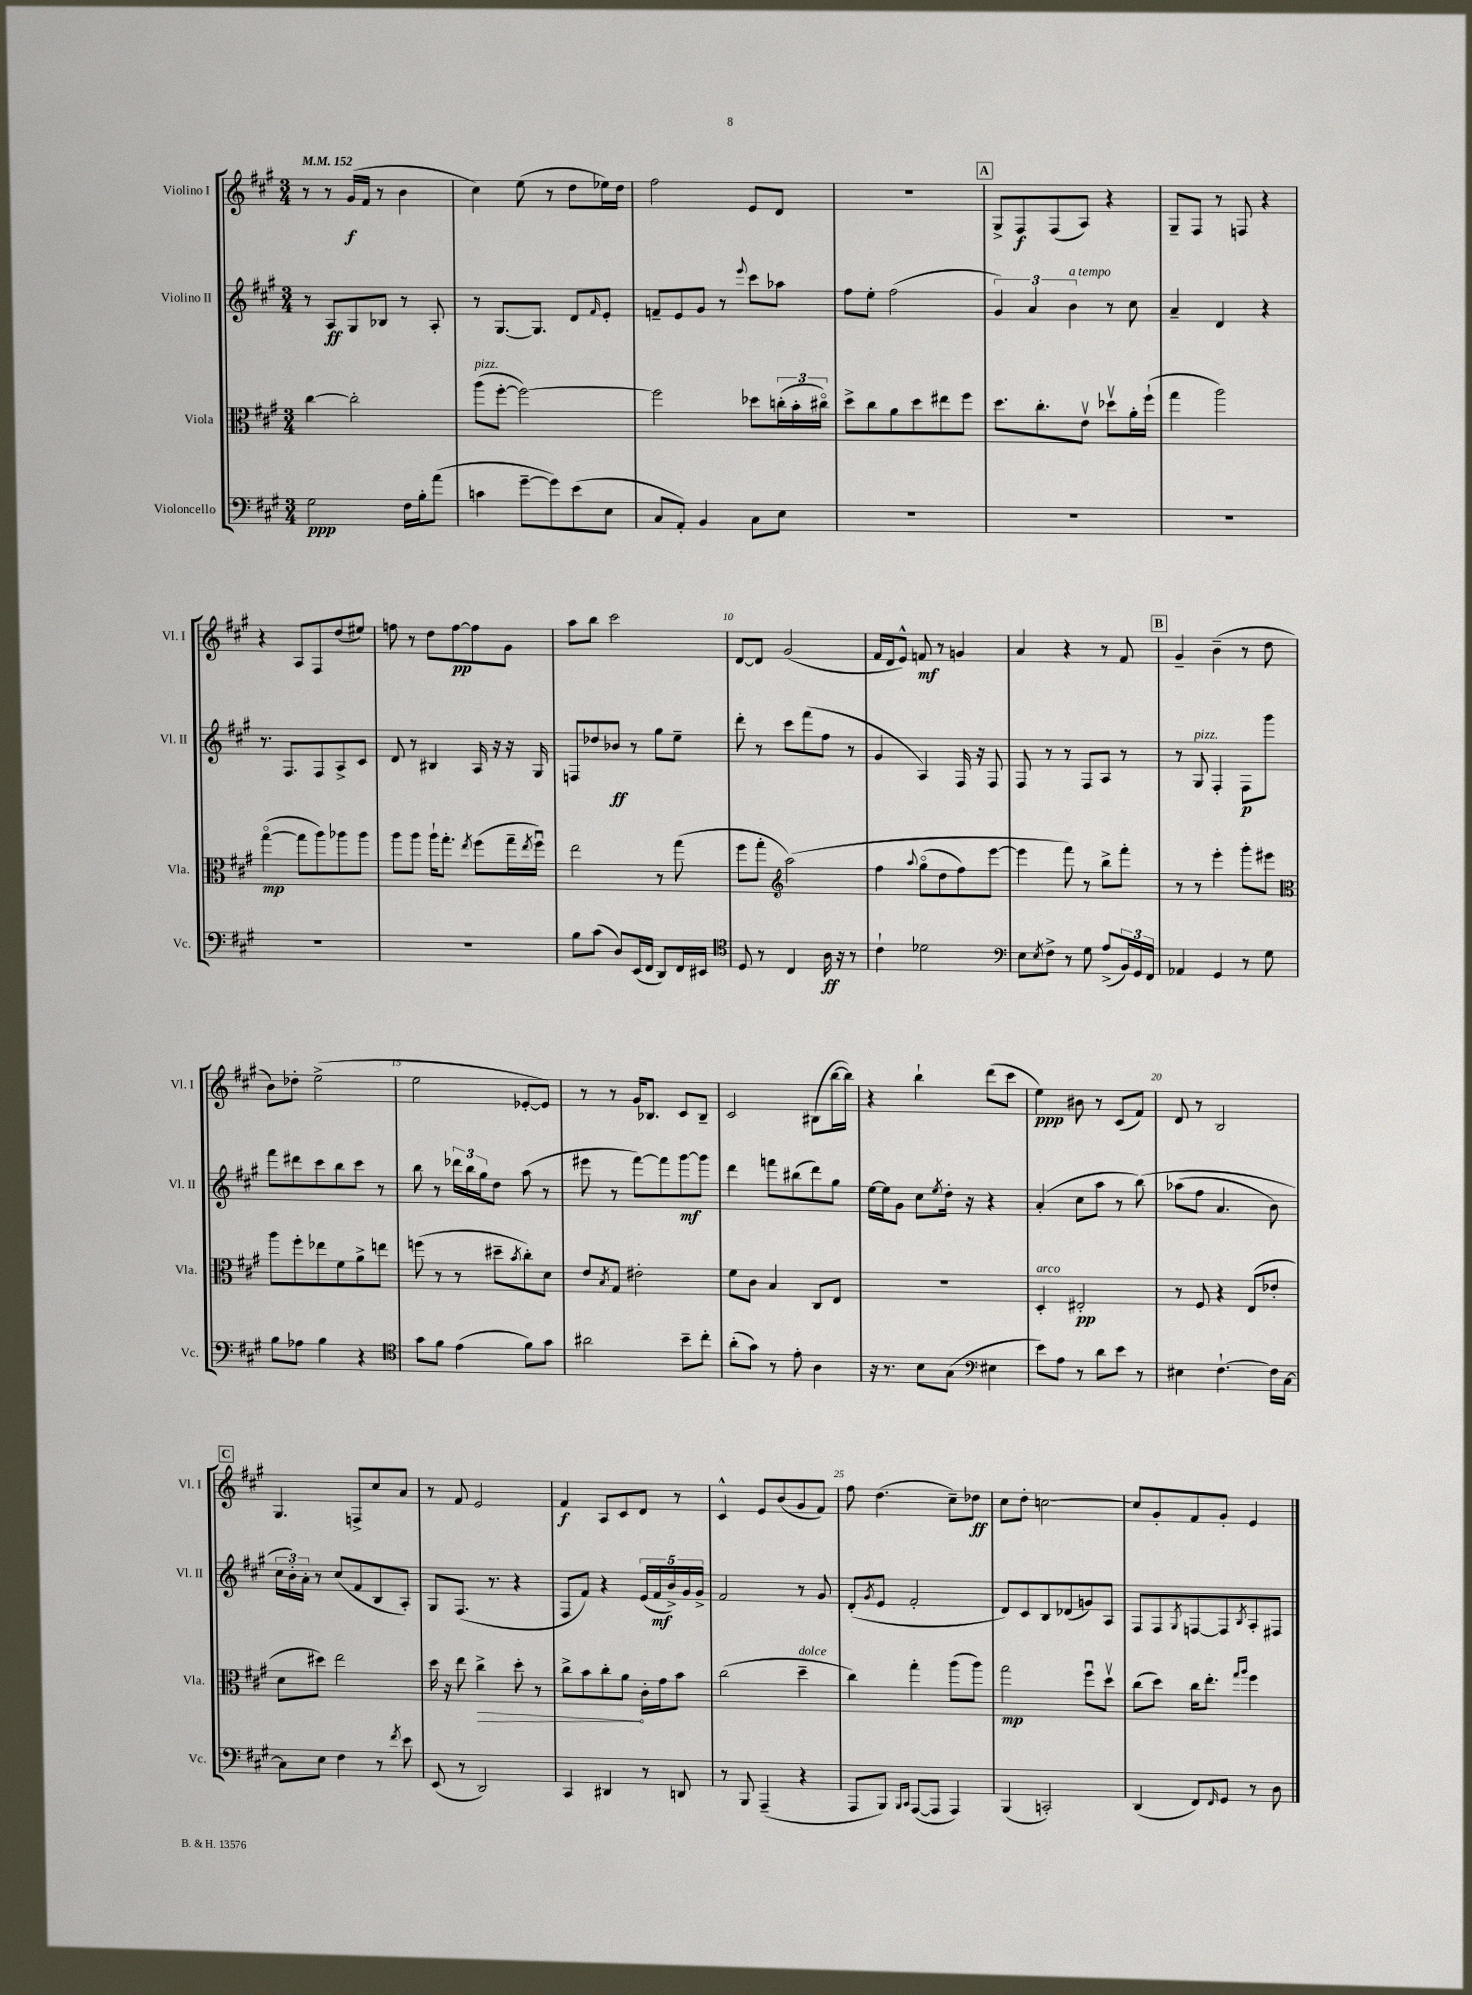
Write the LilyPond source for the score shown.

<<
\new StaffGroup <<
\new Staff = "s0" \with { instrumentName = "Violino I" shortInstrumentName = "Vl. I" } {
    \clef treble \key a \major \numericTimeSignature \time 3/4 \tempo 4 = 152
    r8 r8 gis'16\f( fis'16 r8 b'4 |
    cis''4) e''8( r8 d''8 ees''16) d''16 |
    fis''2 e'8 d'8 |
    R2. |
    \mark \markup { \box "A" } gis8-> fis8\f fis8( a8) r4 |
    gis8-- fis8 r8 f8 r4 |
    r4 a8 fis8 d''8( eis''8) |
    f''8 r8 d''8 f''8~\pp f''8 gis'8 |
    a''8 b''8 cis'''2 |
    d'8~ d'8 gis'2( |
    fis'16 d'16 e'8-^) f'8\mf r8 g'4 |
    a'4 r4 r8 fis'8 |
    \mark \markup { \box "B" } gis'4-- b'4--( r8 d''8 |
    b'8) des''8-. e''2->( |
    e''2 ees'8~-. ees'8) |
    r8 r8 gis'16 bes8. cis'8 bes8-- |
    cis'2 bis8( b''16~ b''16) |
    r4 b''4-! d'''8( cis'''8 |
    e''4\ppp) bis'8 r8 cis'8( fis'8) |
    d'8 r8 b2 |
    \mark \markup { \box "C" } gis4. f8-> cis''8 a'8 |
    r8 fis'8 e'2 |
    fis'4\f a8 cis'8 d'8 r8 |
    cis'4-^ e'8 b'8( gis'8 fis'8) |
    fis''8 d''4.( cis''8--) des''8\ff |
    cis''8 d''8-. c''2~ |
    c''8 gis'8-. fis'8 gis'8-. e'4 \bar "|." |
}
\new Staff = "s1" \with { instrumentName = "Violino II" shortInstrumentName = "Vl. II" } {
    \clef treble \key a \major \numericTimeSignature \time 3/4
    r8 a8\ff gis8 bes8 r8 a8-. |
    r8 gis8.~ gis8. d'8 \grace { fis'16 } e'8-. |
    f'8-- e'8 gis'8 r8 \appoggiatura { e'''8 } cis'''8 aes''8 |
    fis''8 e''8-. fis''2( |
    \mark \markup { \box "A" } \tuplet 3/2 { gis'4) a'4 b'4^\markup { \italic "a tempo" } } r8 cis''8 |
    a'4-- d'4 r4 |
    r8. fis8. fis8 a8-> cis'8 |
    d'8 r8 bis4 a16 r16 r16 gis16 |
    f8 des''8 bes'8\ff r8 gis''8 e''8-- |
    d'''8-. r8 cis'''8 fis'''8( fis''8 r8 |
    gis'4 a4) fis16 r16 fis8 |
    fis8 r8 r8 fis8 a8 r8 |
    \mark \markup { \box "B" } r8 gis8^\markup { \italic "pizz." } fis4-. fis8\p gis'''8 |
    fis'''8 dis'''8 cis'''8 b''8 cis'''8 r8 |
    b''8 r8 \tuplet 3/2 { des'''16 b''16 gis''16 } d''8 a''8( r8 |
    eis'''8 r8 fis'''8~) fis'''8 gis'''8~\mf gis'''8 |
    d'''4 f'''8 bis''8( d'''8) gis''8 |
    e''16~ e''16 gis'8 cis''8 \acciaccatura { e''8 } d''16-. r16 r4 |
    a'4-.( cis''8 a''8 r8 b''8)\( |
    aes''8( fis''8 a'4. b'8) |
    \mark \markup { \box "C" } \tuplet 3/2 { cis''16 b'16-.\) a'16-. } r8 cis''8( fis'8 b8 a8-.) |
    gis8 fis8.( r8. r4 |
    fis8 fis'8) r4 \tuplet 5/4 { e'16( fis'16\mf b'16->) gis'16 gis'16-> } |
    fis'2 r8 gis'8 |
    d'8-.( \acciaccatura { gis'8 } e'8 fis'2-. |
    d'8) cis'8 b8 des'8( g'8) a8 |
    fis8 fis8 \acciaccatura { gis8 } f8~ f8 \acciaccatura { b8 } a8-. fis8 \bar "|." |
}
\new Staff = "s2" \with { instrumentName = "Viola" shortInstrumentName = "Vla." } {
    \clef alto \key a \major \numericTimeSignature \time 3/4
    cis''4~ cis''2-. |
    a''8^\markup { \italic "pizz." }( fis''8~-. fis''2~) |
    fis''2 des''8 \tuplet 3/2 { c''16-.( b'16-. cis''16\flageolet) } |
    d''8-> cis''8 a'8 d''8 eis''8 fis''8 |
    \mark \markup { \box "A" } d''8. cis''8.-. e'8\upbow des''8\upbow a'16-. fis''16-!( |
    gis''4 a''2) |
    gis''4~\flageolet\mp( gis''8 a''8) aes''8 aes''8 |
    a''8 a''8 a''16-! gis''8.-. \acciaccatura { e''8 } fis''8( gis''16-- \acciaccatura { e''8 } fis''16\downbow) |
    e''2 r8 gis''8( |
    fis''8 gis''8-. \clef treble a''2)\( |
    fis''4 \appoggiatura { a''8 } gis''8\flageolet( d''8 fis''8) e'''8~ |
    e'''4 fis'''8\) r8 b''8-> fis'''8-. |
    \mark \markup { \box "B" } r8 r8 e'''4-. gis'''8-. eis'''8 |
    \clef alto a''8 fis''8-. ees''8 fis'8 a'8-> e''8 |
    f''8( r8 r8 dis''8-- \acciaccatura { b'8 } cis''8-.) d'8 |
    e'8 \acciaccatura { b8 } gis8 eis'2-. |
    fis'8 cis'8 b4 cis8 e8 |
    R2. |
    d4-.^\markup { \italic "arco" } eis2-.\pp |
    r8 fis8 r4 e8( ees'8-. |
    \mark \markup { \box "C" } d'8 dis''8) e''2 |
    d''16 r16 e''8 \once \override Hairpin.circled-tip = ##t cis''4->\> d''8-. r8 |
    cis''8-> b'8 cis''8-. a'8\! cis'16-. gis'16 b'8 |
    cis''2( d''4--^\markup { \italic "dolce" } |
    cis''4) gis''4-. a''8( a''8) |
    gis''2\mp fis''8\downbow d''8\upbow |
    cis''8( d''8) cis''16 e''8.-. \grace { gis''16 a''16 } fis''4 \bar "|." |
}
\new Staff = "s3" \with { instrumentName = "Violoncello" shortInstrumentName = "Vc." } {
    \clef bass \key a \major \numericTimeSignature \time 3/4
    gis2\ppp fis16 b16-. a'8( |
    c'4 gis'8~-- gis'8) e'8( e8 |
    cis8 a,8-.) b,4 cis8 e8 |
    R2. |
    \mark \markup { \box "A" } R2. |
    R2. |
    R2. |
    R2. |
    b8 cis'8( d8) e,16( fis,16 d,8) fis,16 eis,16 |
    \clef tenor d8 r8 cis4 a16\ff r16 r8 |
    cis'4-! des'2 |
    \clef bass e8 \acciaccatura { e8 } fis8-> r8 gis8 a8->( \tuplet 3/2 { b,16) gis,16 fis,16 } |
    \mark \markup { \box "B" } aes,4 gis,4 r8 gis8 |
    b8 aes8 b4 r4 |
    \clef tenor gis'8 fis'8 e'4( fis'8) gis'8 |
    ais'2 b'8-- cis''8-. |
    a'8-.( gis'8) r8 e'8-. a4 |
    r16 r8. b8 gis8( \clef bass eis4 |
    e'8) a8 r8 d'8 e'8 r8 |
    eis4 fis4.~-! fis16 cis16~ |
    \mark \markup { \box "C" } cis8 e8 fis4 r8 \acciaccatura { fis'8 } e'8 |
    e,8( r8 d,2) |
    cis,4 dis,4 r8 d,8 |
    r8 b,,8 a,,4--( r4 |
    a,,8 b,,8) \grace { b,,16 cis,16 } a,,8~( a,,8 a,,4) |
    b,,4( c,2-.) |
    d,4( fis,8) \grace { fis,16 } gis,8 r8 d8 \bar "|." |
}
>>
>>
\layout { \context { \Score \override BarNumber.break-visibility = ##(#f #t #t) barNumberVisibility = #(every-nth-bar-number-visible 5) } }
